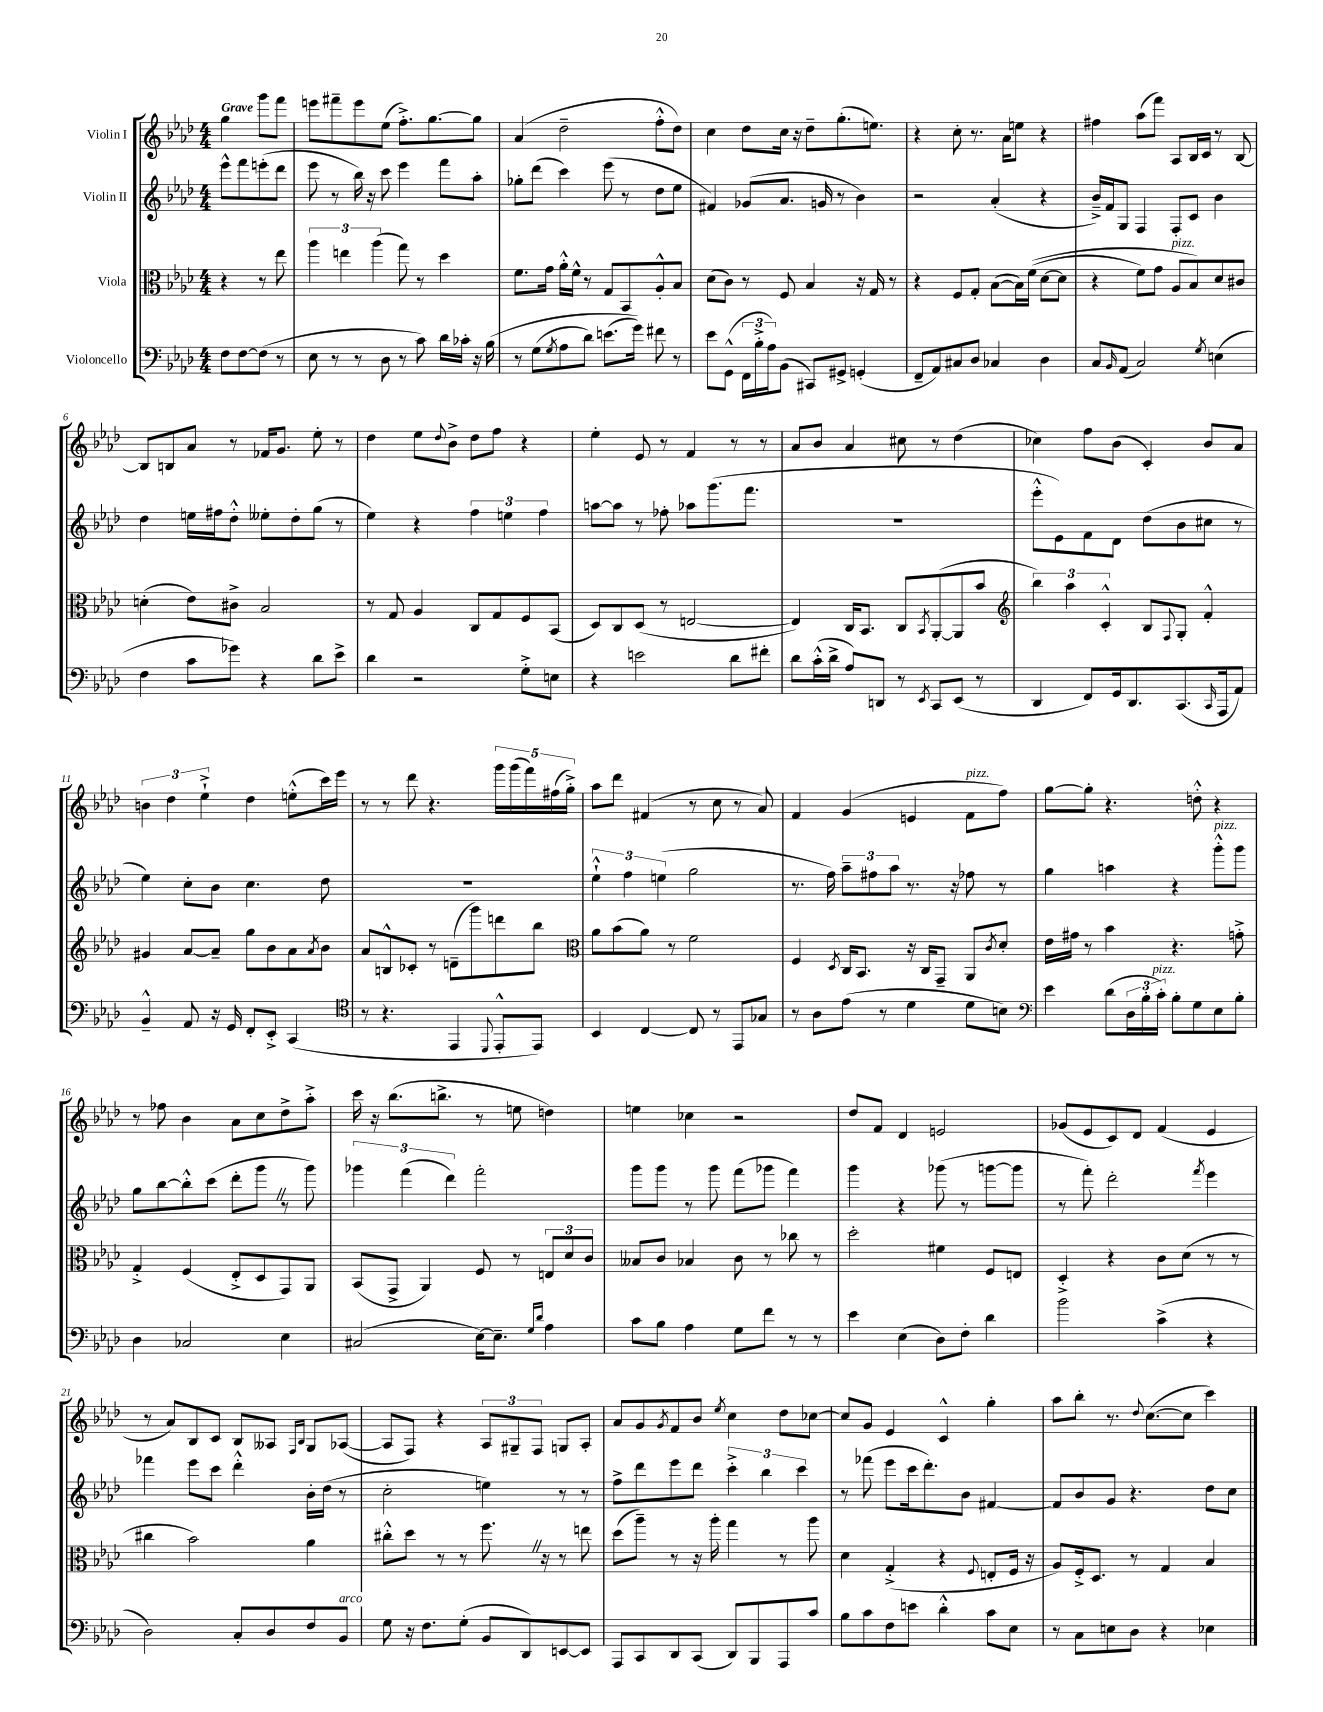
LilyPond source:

<<
\new StaffGroup <<
\new Staff = "s0" \with { instrumentName = "Violin I" } {
    \clef treble \key aes \major \numericTimeSignature \time 4/4 \partial 2 \tempo "Grave"
    g''4 g'''8 f'''8 |
    e'''8 fis'''8-- e'''8 ees''8( f''8.-.->) g''8.~ g''8 |
    aes'4( des''2-- f''8-.-^ des''8) |
    c''4 des''8 c''16 r16 des''8-- g''8.-.( e''8.) |
    r4 c''8-. r8. aes'16 e''8 r4 |
    fis''4 aes''8( f'''8) aes8 bes16 c'16 r8 bes8~ |
    bes8 b8 aes'8 r8 fes'16 g'8. ees''8-. r8 |
    des''4 ees''8 \appoggiatura { des''8 } bes'8-> des''8 f''8 r4 |
    ees''4-. ees'8 r8 f'4 r8 r8 |
    aes'8 bes'8 aes'4 cis''8 r8 des''4( |
    ces''4) f''8 bes'8( c'4-.) bes'8 aes'8 |
    \tuplet 3/2 { b'4 des''4 ees''4-!-> } des''4 e''8-.-^( c'''16) ees'''16 |
    r8 r8 des'''8 r4. \tuplet 5/4 { g'''16 g'''16( f'''16) fis''16( g''16-.->) } |
    aes''8 des'''8 fis'4( r8 c''8 r8 aes'8) |
    f'4 g'4( e'4 f'8^\markup { \italic "pizz." } f''8) |
    g''8~ g''8-. r4. d''8-.-^ r4 |
    r8 fes''8 bes'4 aes'8 c''8 des''8-> aes''8-.-> |
    c'''16 r16 bes''8.( b''8.-> r8 e''8 d''4) |
    e''4 ces''4 r2 |
    des''8 f'8 des'4 e'2 |
    ges'8( ees'8 c'8) des'8 f'4( ees'4 |
    r8 aes'8) bes8 c'8 bes8 aeses8 \grace { f16 bes16 } g8 aes8~( |
    aes8 f8) r4 \tuplet 3/2 { aes8 gis8-- f8 } g8 aes8-. |
    aes'8 g'8 \acciaccatura { g'8 } f'8 bes'8 \acciaccatura { ees''8 } c''4 des''8 ces''8~ |
    ces''8 g'8 ees'4 c'4-^ g''4-. |
    aes''8 bes''8-. r8. \appoggiatura { des''8 } c''8.~( c''8 c'''4) \bar "|." |
}
\new Staff = "s1" \with { instrumentName = "Violin II" } {
    \clef treble \key aes \major \numericTimeSignature \time 4/4 \partial 2
    ees'''8-^ f'''8 e'''8-.( des'''8 |
    ees'''8 r8 bes''16) r16 c'''8 ees'''4 f'''8 aes''8-. |
    ges''8-. des'''8( c'''4) ees'''8( r8 des''8 ees''8 |
    fis'4) ges'8( aes'8. g'16 r8 bes'4) |
    r2 aes'4-.( r4 |
    bes'16--->) f'16 g8 f4 f8-. c'8 bes'4 |
    des''4 e''16 fis''16 des''8-.-^ eeses''8-. des''8-. g''8( r8 |
    ees''4) r4 \tuplet 3/2 { f''4 e''4 f''4 } |
    a''8~ a''8 r8 fes''8-. aes''8 g'''8.( f'''8. |
    R1 |
    ees'''8-.-^ ees'8) f'8 des'8 des''8( bes'8 cis''8 r8 |
    ees''4) c''8-. bes'8 c''4. des''8 |
    R1 |
    \tuplet 3/2 { ees''4-!-^ f''4 e''4( } g''2 |
    r8. f''16) \tuplet 3/2 { aes''8-- fis''8 aes''8 } r8. r16 fes''8 r8 |
    g''4 a''4 r4 g'''8-.-^^\markup { \italic "pizz." } g'''8 |
    g''8 bes''8~ bes''8-.-^ c'''8( des'''8-. g'''8 \once \override BreathingSign.text = \markup { \musicglyph "scripts.caesura.straight" } \breathe r8 g'''8) |
    \tuplet 3/2 { ges'''4 f'''4( des'''4) } f'''2-. |
    g'''8 g'''8 r8 g'''8 f'''8( ges'''8 f'''4) |
    g'''4 r4 ges'''8( r8 g'''8~ g'''8 |
    r8 f'''8-.) des'''2-. \acciaccatura { f'''8 } ees'''4 |
    fes'''4 ees'''8 c'''8 des'''4-.-^ bes'16-. des''16( r8 |
    c''2-. e''4) r8 r8 |
    f''8-> des'''8 ees'''8 des'''8 \tuplet 3/2 { c'''4-.-> bes''4 c'''4 } |
    r8 fes'''8( ees'''8 c'''16 des'''8.-.) bes'8 fis'4~ |
    fis'8 bes'8 g'8 r4. des''8 c''8 \bar "|." |
}
\new Staff = "s2" \with { instrumentName = "Viola" } {
    \clef alto \key aes \major \numericTimeSignature \time 4/4 \partial 2
    r4 r8 ees''8 |
    \tuplet 3/2 { aes''4 e''4 aes''4( } g''8) r8 des''4 |
    f'8. g'16 aes'16-.-^ f'16-^ r8 g8 bes,8 aes8-.-^ bes8 |
    des'8( c'8) r8 f8 bes4 r16 g16 r8 |
    r4 f8 g8-. bes8~( bes16) f'16(\( des'8~ des'8 |
    r4 f'8) g'8 aes8^\markup { \italic "pizz." } bes8\) des'8 cis'8 |
    d'4-.( ees'8) cis'8-> bes2 |
    r8 g8 aes4 c8 g8 f8 bes,8( |
    des8) c8 des8( r8 e2~ |
    e4) c16 bes,8. c8 \acciaccatura { bes,8 } aes,8~-.( aes,8 bes'8 |
    \clef treble \tuplet 3/2 { bes''4) aes''4 c'4-.-^ } bes8 \appoggiatura { f8 } g8-. f'4-.-^ |
    gis'4 aes'8~ aes'8-- g''8 bes'8 aes'8 \acciaccatura { aes'8 } bes'8 |
    aes'8 b8-^ ces'8-. r8 d'8--( g'''8) d'''8 bes''8 |
    \clef alto aes'8 bes'8( aes'8) r8 f'2 |
    f4 \acciaccatura { des8 } c16 bes,8. r16 c16 g,8-- aes,8 \acciaccatura { c'8 } des'8-. |
    ees'16 gis'16 r8 bes'4 r4. g'8-.-> |
    g4-.-> f4( ees8-.-> des8 g,8) aes,8 |
    bes,8( g,8-> aes,4) f8 r8 \tuplet 3/2 { e8 des'8 c'8 } |
    beses8 c'8 bes4 c'8 r8 ces''8 r8 |
    des''2-. fis'4 f8 e8 |
    des4-.-> r4 c'8 des'8( r8 r8 |
    cis''4 bes'2) aes'4 |
    cis''8-.-^ des''8 r8 r8 f''8. \once \override BreathingSign.text = \markup { \musicglyph "scripts.caesura.straight" } \breathe r16 r8 e''8 |
    des''8( aes''8--) r8 r16 aes''16-. g''4 r8 aes''8 |
    des'4 g4-.->( r4 \appoggiatura { f8 } e8-. f16 r16 |
    aes8) f16-.-> des8. r8 g4 bes4 \bar "|." |
}
\new Staff = "s3" \with { instrumentName = "Violoncello" } {
    \clef bass \key aes \major \numericTimeSignature \time 4/4 \partial 2
    f8 f8~ f8( r8 |
    ees8 r8 r8 des8 r8 c'8) des'16 ces'16-. r16 bes16\( |
    r8 g8( \acciaccatura { g8 } aes8 des'8) e'8.( g'16)\) fis'8 r8 |
    ees'8 g,8-^( \tuplet 3/2 { f,16 bes16-.-> aes16) } bes,8( cis,8) gis,8-> g,4-.( |
    f,8-- aes,8) cis8 des8 ces4 des4 |
    c8 \grace { bes,16 } aes,8( c2) \acciaccatura { g8 } e4( |
    f4 c'8 ges'8) r4 des'8 ees'8-> |
    des'4 r2 g8-.-> e8 |
    r4 e'2 des'8 fis'8-. |
    des'8 c'16-.-^( des'16-> aes8) d,8 r8 \acciaccatura { ees,8 } c,8 ees,8( r8 |
    des,4 f,8) g,16 des,8. c,8.( \grace { c,16 } aes,,16 aes,8) |
    bes,4---^ aes,8 r16 g,16 f,8-. ees,8-.-> c,4( |
    \clef tenor r8 r4. ees,4 \appoggiatura { des,8 } ees,8-.-^ ees,8) |
    bes,4 c4~ c8 r8 ees,8 ges8 |
    r8 aes8 ees'8( r8 des'4 des'8 b8) |
    \clef bass ees'4 des'8( \tuplet 3/2 { des16 bes16-. c'16-.^\markup { \italic "pizz." }) } bes8-. g8 ees8 bes8-. |
    des4 ces2 ees4 |
    cis2( ees16~) ees8.-- \grace { g16 des'16 } aes4 |
    c'8 bes8 aes4 g8 f'8 r8 r8 |
    ees'4 ees4( des8) f8-. des'4 |
    bes'2 c'4->( r4 |
    des2) c8-. des8 f8 bes,8^\markup { \italic "arco" } |
    g8 r16 f8. g8-.( bes,8 des,8) e,8~ e,8 |
    aes,,8 c,8 des,8 c,8( des,8) bes,,8 aes,,8 c'8 |
    bes8 c'8 f8 e'8 des'4-.-^ c'8 ees8 |
    r8 c8 e8 des8 r4 ees4 \bar "|." |
}
>>
>>
